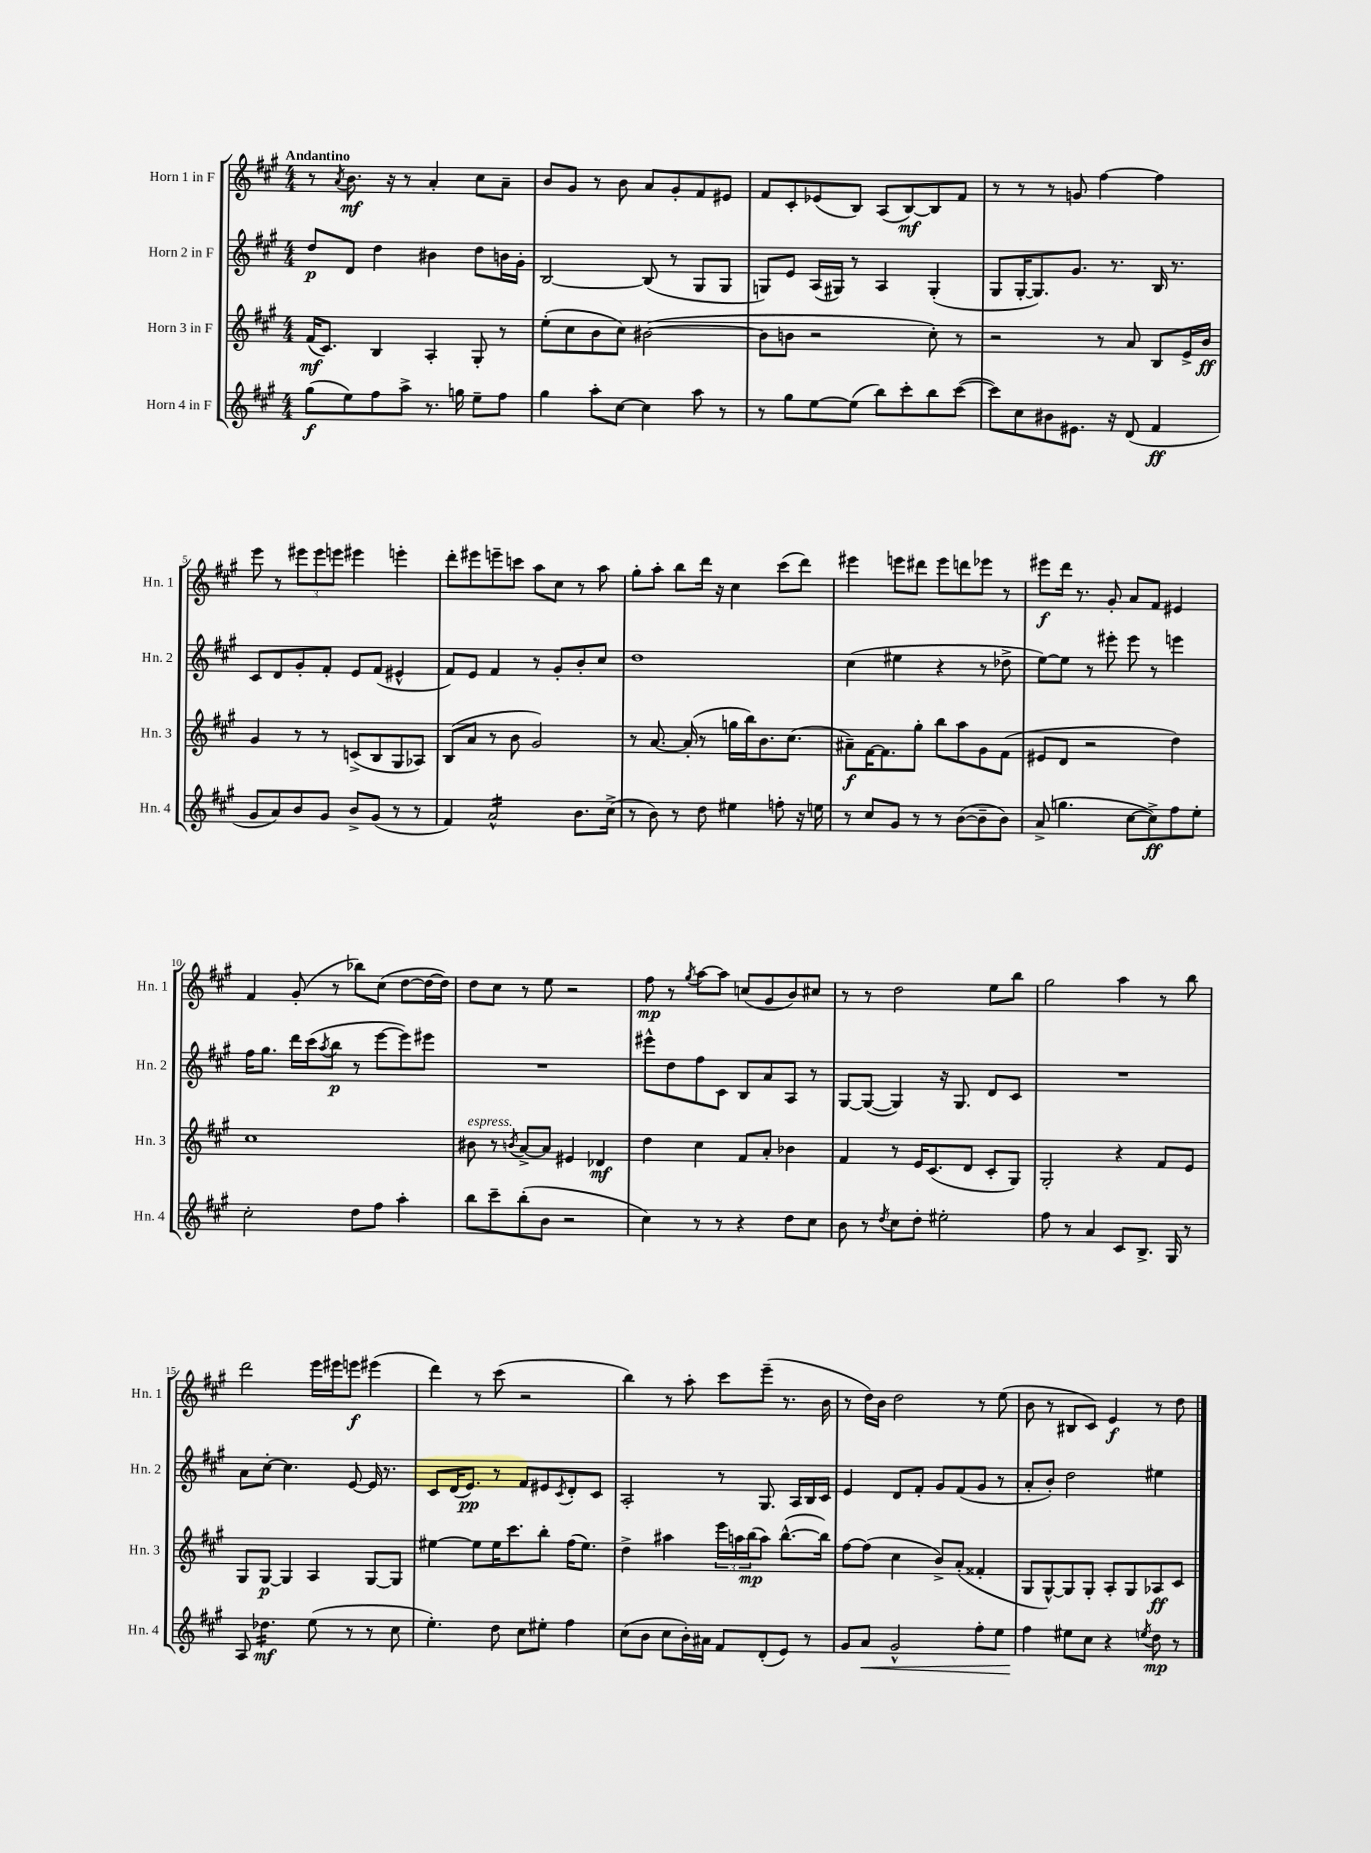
<<
\new StaffGroup <<
\new Staff = "s0" \with { instrumentName = "Horn 1 in F" shortInstrumentName = "Hn. 1" } {
    \clef treble \key a \major \numericTimeSignature \time 4/4 \tempo "Andantino"
    r8 \acciaccatura { a'8 } b'8.\mf r16 r8 a'4-. cis''8 a'8-- |
    b'8 gis'8 r8 b'8 a'8 gis'8-. fis'8 eis'8 |
    fis'8 cis'8-. ees'8( b8) a8( b8~\mf) b8 fis'8 |
    r8 r8 r8 g'8 fis''4~ fis''4 |
    e'''8 r8 \tuplet 3/2 { eis'''8 eis'''8 e'''8 } eis'''4 e'''4-. |
    d'''8-. eis'''8 e'''8-- c'''8 a''8 cis''8 r8 a''8 |
    gis''8-. a''8-. b''8 d'''16 r16 cis''4 cis'''8( d'''8) |
    eis'''4 e'''8 dis'''8 e'''8 d'''8 ees'''8 r8 |
    eis'''8\f d'''16 r8. gis'8-. a'8 fis'8 eis'4 |
    fis'4 gis'8-.( r8 bes''8) cis''8( d''8~ d''16~ d''16) |
    d''8 cis''8 r8 e''8 r2 |
    fis''8\mp r8 \acciaccatura { gis''8 } a''8~ a''8 c''8( gis'8 b'8) cis''8 |
    r8 r8 d''2 e''8 b''8 |
    gis''2 a''4 r8 b''8 |
    d'''2 e'''16 eis'''16 e'''8\f eis'''4( |
    d'''4) r8 cis'''8( r2 |
    b''4) r8 a''8-. cis'''8 e'''8--( r8. b'16 |
    r8 d''16) b'16 d''2 r8 e''8( |
    b'8 r8 bis8 cis'8) e'4\f r8 d''8 \bar "|." |
}
\new Staff = "s1" \with { instrumentName = "Horn 2 in F" shortInstrumentName = "Hn. 2" } {
    \clef treble \key a \major \numericTimeSignature \time 4/4
    d''8\p d'8 d''4 bis'4 d''8 b'16 gis'16-. |
    b2~ b8( r8 gis8 gis8 |
    g8) e'8 a16( gis16) r8 a4 gis4-.( |
    gis8 gis16~-. gis8.) gis'8. r8. b16 r8. |
    cis'8 d'8 gis'8-. fis'8-. e'8 fis'8( eis'4-^ |
    fis'8) e'8 fis'4 r8 gis'8-. b'8-. cis''8 |
    d''1 |
    cis''4( eis''4 r4 r8 des''8-> |
    e''8~) e''8 r8 eis'''8-. eis'''8 r8 e'''4 |
    fis''16 gis''8. d'''16 cis'''16( \acciaccatura { a''8 } b''8\p r8 e'''8~ e'''8) eis'''8 |
    R1 |
    eis'''8-^ d''8 fis''8 cis'8 b8 a'8 a8 r8 |
    gis8~ gis8~( gis4) r16 gis8. d'8 cis'8 |
    R1 |
    a'8 cis''8~-. cis''4. e'8~ e'16 r8. |
    cis'8 d'16( e'8.\pp) r8 fis'8 eis'8 \acciaccatura { cis'8 } d'8-. cis'8 |
    a2-. r8 gis8. a16 b16 cis'16 |
    e'4 d'8 fis'8-. gis'8 fis'8( gis'8 r8 |
    a'8-. b'8-.) d''2 eis''4 \bar "|." |
}
\new Staff = "s2" \with { instrumentName = "Horn 3 in F" shortInstrumentName = "Hn. 3" } {
    \clef treble \key a \major \numericTimeSignature \time 4/4
    fis'16\mf( cis'8.) b4 a4-. gis8-. r8 |
    e''8-.( cis''8 b'8 cis''8) bis'2~( |
    bis'8 b'8 r2 cis''8-.) r8 |
    r2 r8 a'8 b8 e'16-> b'16\ff |
    gis'4 r8 r8 c'8->( b8 gis8 aes8) |
    b8( a'8 r8 b'8 gis'2) |
    r8 a'8.~ a'16-.( r8 g''16 b''16) b'8. cis''8.( |
    ais'8--\f) fis'16~ fis'8. gis''8-. b''8 a''8 gis'8 fis'8( |
    eis'8 d'8 r2 d''4) |
    cis''1 |
    bis'8^\markup { \italic "espress." } r8 \acciaccatura { b'8 } a'8~-> a'8 eis'4 des'4\mf |
    d''4 cis''4 fis'8 a'8-. bes'4 |
    fis'4 r8 e'16 cis'8.( d'8 cis'8-. gis8) |
    gis2-. r4 fis'8 e'8 |
    gis8 gis8~\p gis4 a4 gis8~ gis8 |
    eis''4~ eis''8 eis''16 cis'''8. b''8-. fis''16( eis''8.) |
    d''4-> ais''4 \tuplet 3/2 { e'''16 a''16 b''16\mp( } a''8) b''8.~-^( b''16) |
    fis''8~ fis''8( cis''4 b'8->) a'8-.( fisis'4-. |
    gis8 gis8~-^) gis8 gis8-. a8-. gis8 aes8\ff cis'8 \bar "|." |
}
\new Staff = "s3" \with { instrumentName = "Horn 4 in F" shortInstrumentName = "Hn. 4" } {
    \clef treble \key a \major \numericTimeSignature \time 4/4
    gis''8\f( e''8) fis''8 a''8-> r8. g''16 e''8-- fis''8 |
    gis''4 a''8-. cis''8~ cis''4 a''8 r8 |
    r8 gis''8 e''8~ e''8( b''8) cis'''8-. b''8 cis'''8~( |
    cis'''8) cis''8 bis'8 eis'8. r16 d'8( fis'4\ff |
    gis'8 a'8) b'8 gis'8 b'8-> gis'8( r8 r8 |
    fis'4) a'2:16-^ b'8. cis''16->( |
    r8 b'8) r8 d''8 eis''4 f''8-. r16 e''16 |
    r8 cis''8 gis'8 r8 r8 b'8~( b'8-- b'8) |
    a'8->( g''4. cis''8~ cis''8->\ff) fis''8 e''8-. |
    cis''2-. d''8 fis''8 a''4-. |
    b''8 cis'''8-- b''8-.( b'8 r2 |
    cis''4) r8 r8 r4 d''8 cis''8 |
    b'8 r8 \acciaccatura { d''8 } cis''8 d''8-. eis''2-. |
    fis''8 r8 a'4 cis'8 b8.-> gis16 r8 |
    a8 des''4.:16\mf e''8( r8 r8 cis''8 |
    e''4.-.) d''8 cis''8 eis''8-. fis''4 |
    cis''8( b'8 cis''8 b'16-.) ais'16 fis'8 d'8-.( e'8) r8 |
    gis'8 a'8\< gis'2-^ fis''8-. e''8 |
    fis''4\! eis''8 cis''8 r4 \acciaccatura { e''8 } d''8\mp r8 \bar "|." |
}
>>
>>
